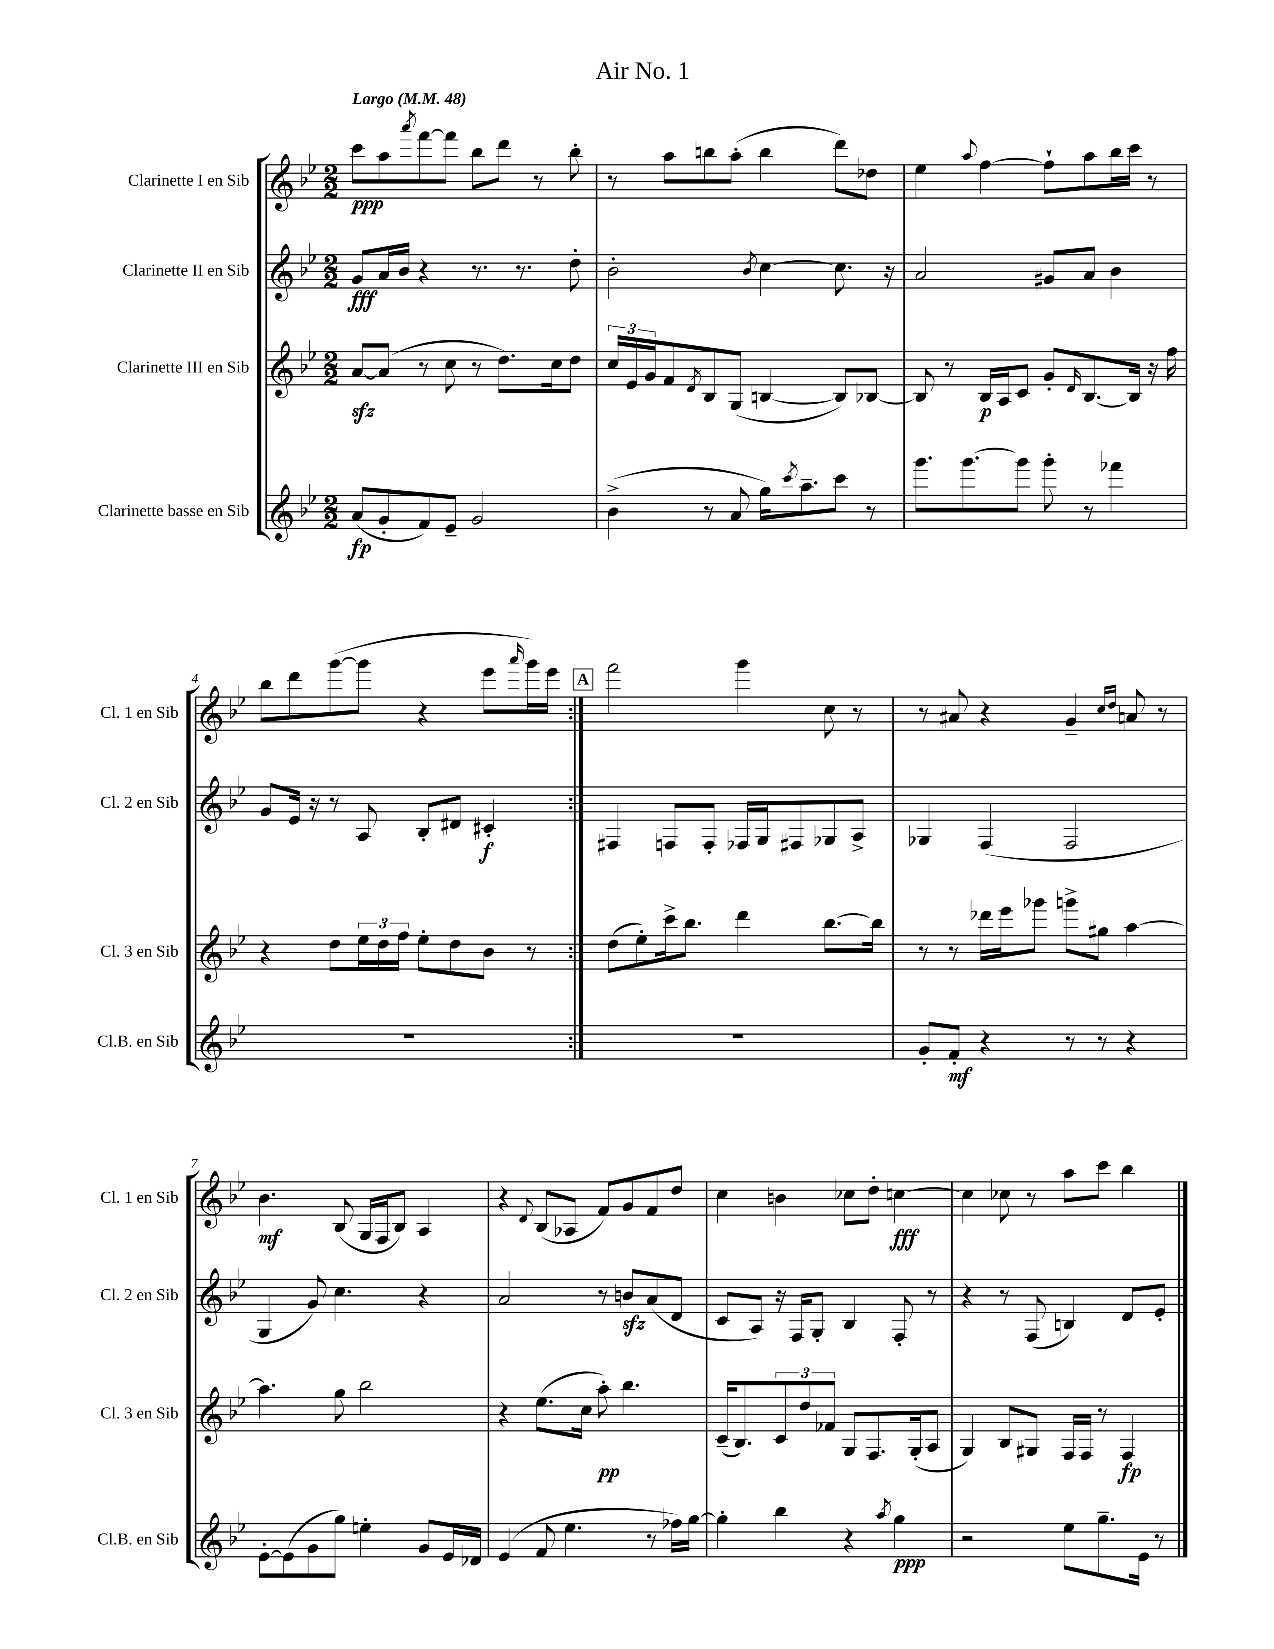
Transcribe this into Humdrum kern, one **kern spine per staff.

**kern	**kern	**kern	**kern
*staff4	*staff3	*staff2	*staff1
*clefG2	*clefG2	*clefG2	*clefG2
*k[b-e-]	*k[b-e-]	*k[b-e-]	*k[b-e-]
*M2/2	*M2/2	*M2/2	*M2/2
*MM48	*MM48	*MM48	*MM48
(8a	[8a	8g	8ccc
8g'	(8a]	16a	8aa
.	.	16b-	.
.	.	.	8qaaa
8f)	8r	4r	[8fff
8e-~	8cc	.	8fff]
2g	8r	8.r	8bb-
.	8.dd)	.	8ddd
.	.	8.r	.
.	.	.	8r
.	16cc	.	.
.	8dd	8dd'	8bb-'
=	=	=	=
(4b-^	24cc	2b-'	8r
.	24e-	.	.
.	24g	.	.
.	8f	.	8aa
.	8qd	.	.
8r	8B-	.	8bb
8a	(8G	.	(8aa'
.	.	8qb-	.
16gg)	[4B	[4cc	4bb
8qccc	.	.	.
8.aa~	.	.	.
8ccc	8B])	8.cc]	8ddd)
8r	[8B-	.	8dd-
.	.	16r	.
=	=	=	=
8.ggg	8B-]	2a	4ee-
.	8r	.	.
[8.ggg	.	.	.
.	.	.	8qqaa
.	16B-	.	[4ff
.	16A	.	.
8ggg]	8c	.	.
8ggg'	8g'	8g#	8ff`]
.	16qqd	.	.
8r	[8.B-	8a	8aa
4fff-	.	4b-	16bb-
.	16B-]	.	16ccc
.	16r	.	8r
.	16ff	.	.
=	=	=	=
1r	4r	8g	8bb-
.	.	16e-	8ddd
.	.	16r	.
.	8dd	8r	([8ggg
.	24ee-	8A	8ggg]
.	24dd	.	.
.	24ff	.	.
.	8ee-'	8B-'	4r
.	8dd	8d#	.
.	8b-	4c#'	8eee-
.	.	.	16qqaaa
.	8r	.	16ggg)
.	.	.	16eee-
=:|!	=:|!	=:|!	=:|!
1r	(8dd	4F#	2fff
.	8ee-')	.	.
.	16ccc^	8F	.
.	8.bb-	.	.
.	.	8F'	.
.	4ddd	16F-	4ggg
.	.	16G	.
.	.	8F#	.
.	[8.bb-	8G-	8cc
.	.	8A^	8r
.	16bb-]	.	.
=	=	=	=
8g'	8r	4G-	8r
8f'	8r	.	8a#
4r	16ddd-	(4F	4r
.	16eee-	.	.
.	8ggg-	.	.
8r	8ggg^	2F	4g~
8r	8gg#	.	.
.	.	.	16qqcc
.	.	.	16qqdd
4r	[4aa	.	8a
.	.	.	8r
=	=	=	=
[8e-'	4.aa]	4G	4.b-
(8e-]	.	.	.
8g	.	8g)	.
8gg)	8gg	4.cc	(8B-
4ee'	2bb-	.	16G
.	.	.	16F
.	.	.	8B-)
8g	.	4r	4A
16e-	.	.	.
16d-	.	.	.
=	=	=	=
(4e-	4r	2a	4r
.	.	.	8qqd
8f	(8.ee-	.	(8B-
4.ee-	.	.	8A-
.	16cc	.	.
.	8aa')	8r	8f)
.	4.bb-	8b	8g
8r	.	(8a	8f
16ff-)	.	8d	8dd
[16gg	.	.	.
=	=	=	=
4gg']	(16c~	8c	4cc
.	8.B-)	.	.
.	.	8A)	.
4bb-	12c	16r	4b
.	.	16F	.
.	12dd	.	.
.	.	8G'	.
.	12f-	.	.
4r	8G	4B-	8cc-
.	8.F	.	8dd'
8qaa	.	.	.
4gg	.	8F'	[4cc
.	(16G'	.	.
.	8A	8r	.
=	=	=	=
2r	4G)	4r	4cc]
.	8B-	8r	8cc-
.	8G#	(8F	8r
8ee-	16F	4B)	8aa
.	16F	.	.
8.gg~	8r	.	8ccc
.	4F	8d	4bb-
16e-	.	.	.
8r	.	8e-'	.
==	==	==	==
*-	*-	*-	*-
